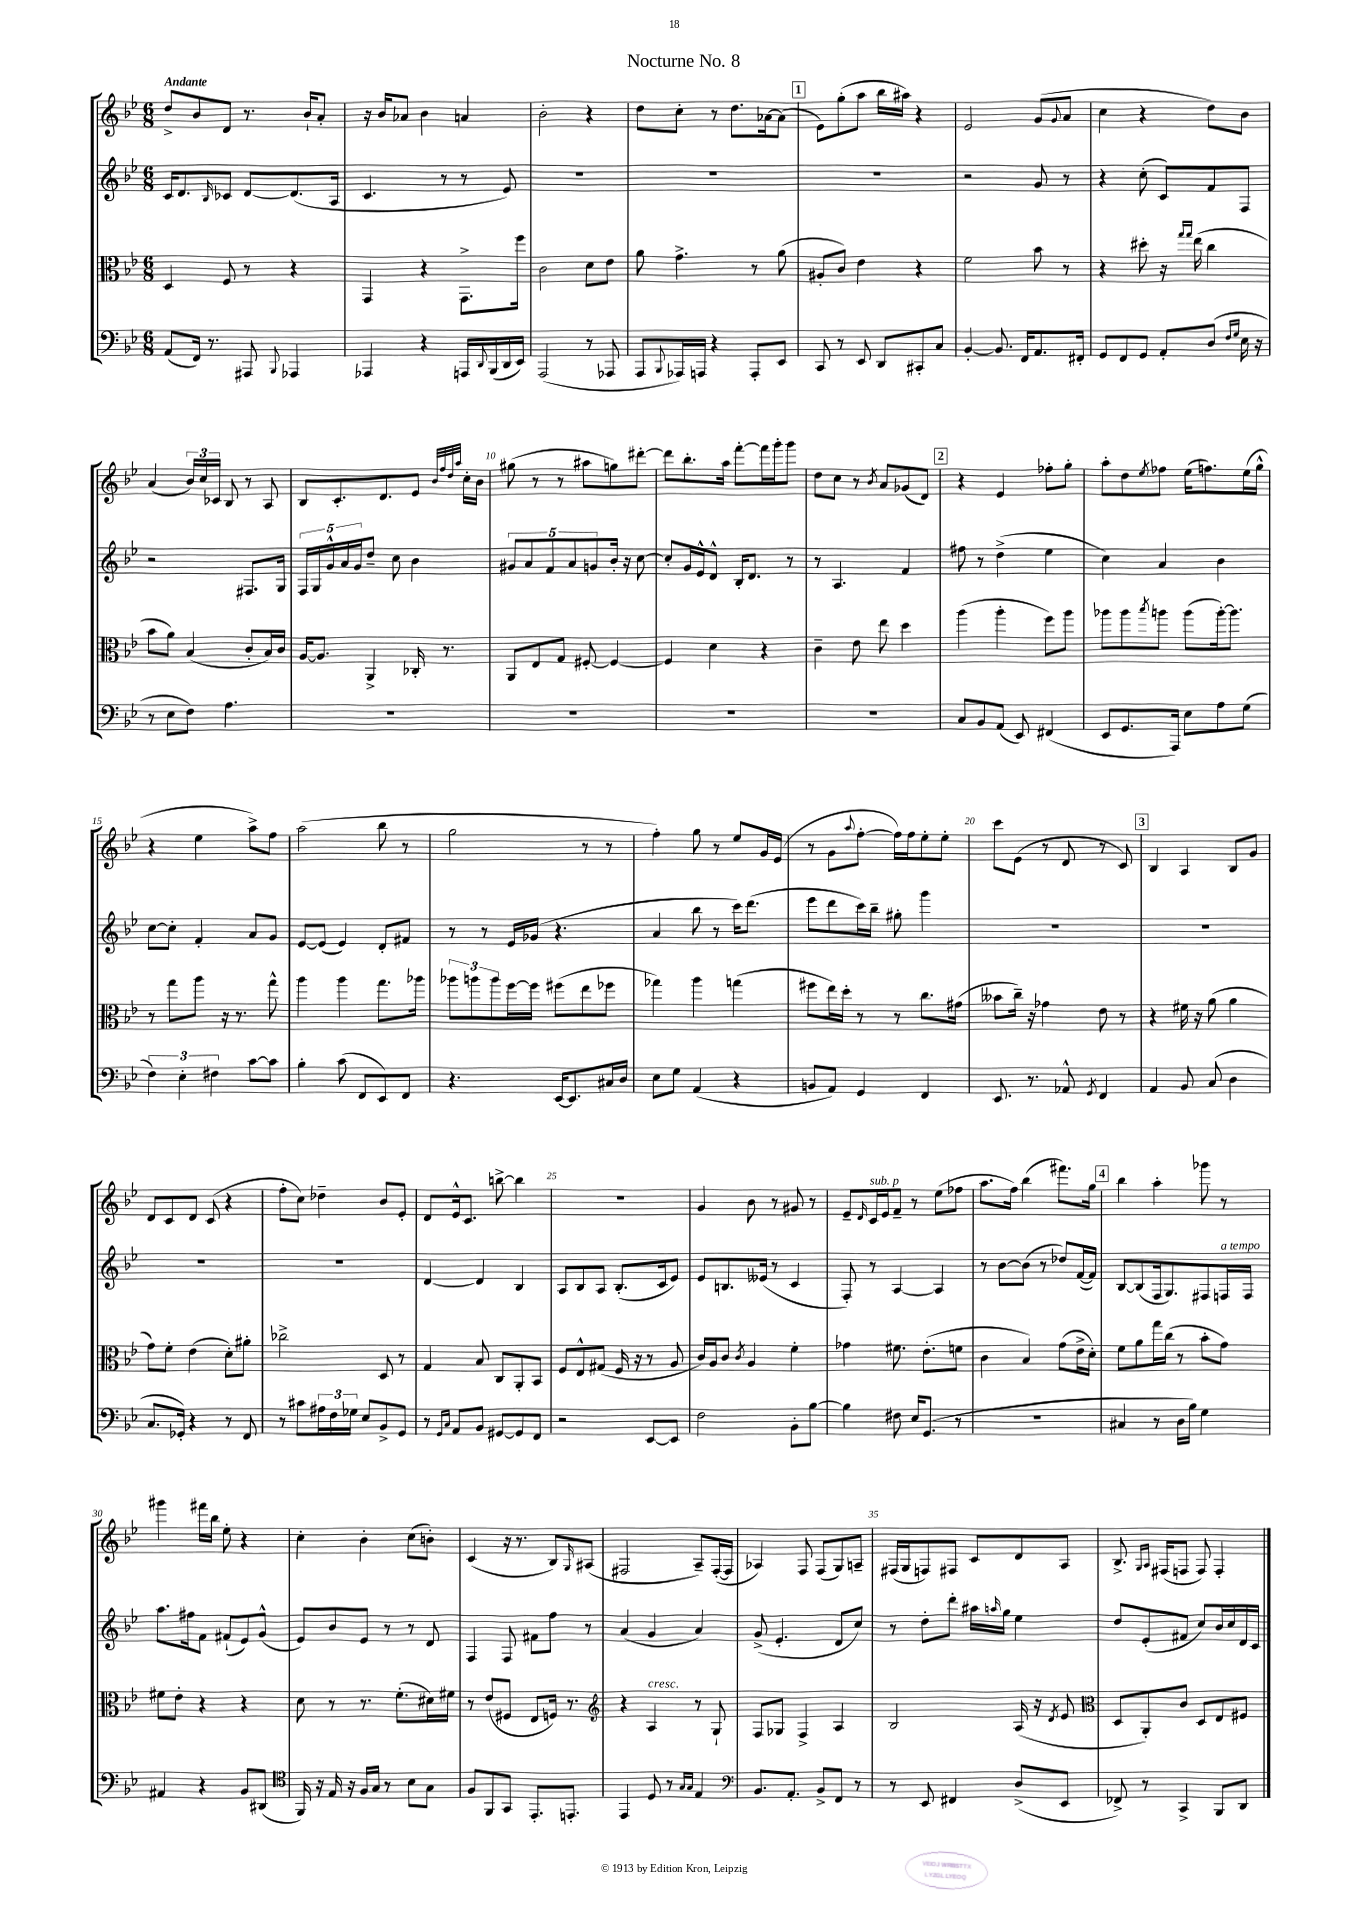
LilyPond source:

\header { title = "Nocturne No. 8" }
<<
\new StaffGroup <<
\new Staff = "s0" {
    \clef treble \key bes \major \numericTimeSignature \time 6/8 \tempo "Andante"
    d''8-> bes'8 d'8 r8. bes'16-! a'8-. |
    r16 bes'16 aes'8 bes'4 a'4 |
    bes'2-. r4 |
    d''8 c''8-. r8 d''8. aes'16~ aes'8( |
    \mark \markup { \box "1" } ees'8) g''8-.( a''8 bes''16 ais''16) r4 |
    ees'2 g'8( \appoggiatura { g'8 } a'8 |
    c''4 r4 d''8) bes'8 |
    a'4( \tuplet 3/2 { bes'16) c''16 ces'16 } bes8 r8 a8 |
    bes8 c'8.-. d'8. ees'8 \grace { bes'32 f''32 d''32 a''32 } c''16-. bes'16 |
    gis''8( r8 r8 ais''8 g''8) dis'''8~-. |
    dis'''8 bes''8.-. a''16 f'''8~-. f'''16 g'''16-. g'''8 |
    d''8 c''8 r8 \acciaccatura { bes'8 } a'8 ges'8( d'8) |
    \mark \markup { \box "2" } r4 ees'4 fes''8-. g''8-. |
    a''8-. d''8 \acciaccatura { ees''8 } fes''8 ees''16( f''8.) ees''16( g''16-^ |
    r4 ees''4 a''8->) f''8 |
    a''2( bes''8 r8 |
    g''2 r8 r8 |
    f''4-.) g''8 r8 ees''8 g'16 ees'16( |
    r8 g'8 \appoggiatura { a''8 } f''8~-. f''16) f''16 ees''8-. ees''8-. |
    c'''8 ees'8( r8 d'8 r8 c'8) |
    \mark \markup { \box "3" } bes4 a4 bes8 g'8 |
    d'8 c'8 d'8 c'8( r4 |
    f''8-. c''8) des''4-- bes'8 ees'8-. |
    d'8 ees'16-^ c'8. b''8~-> b''4 |
    R2. |
    g'4 bes'8 r8 gis'8 r8 |
    ees'8-- \grace { d'16 } c'16^\markup { \italic "sub. p" } ees'16 f'8-- r8 ees''8( fes''8 |
    a''8. f''16) bes''4( fis'''8.) g''16 |
    \mark \markup { \box "4" } bes''4 a''4-. ges'''8 r8 |
    gis'''4 fis'''16 bes''16 ees''8-. r4 |
    c''4-. bes'4-. c''8( b'8-.) |
    c'4( r16 r8. bes8) \grace { g16 } ais8( |
    fis2 a8--) fis16~-.( fis16 |
    aes4) f8 f8( g8) a8-- |
    fis16( g16 f8) fis8 c'8 d'8 a8 |
    bes8.-> \grace { g16 a16 } fis16( f8 f8) f4-. \bar "|." |
}
\new Staff = "s1" {
    \clef treble \key bes \major \numericTimeSignature \time 6/8
    c'16 d'8. \grace { bes16 } ces'8 d'8~ d'8.( a16 |
    c'4. r8 r8 ees'8) |
    R2. |
    R2. |
    \mark \markup { \box "1" } R2. |
    r2 g'8 r8 |
    r4 c''8-.( c'8) f'8 f8 |
    r2 fis8. g16 |
    \tuplet 5/4 { f16 g16 g'16-^ a'16 g'16 } d''8-- c''8 bes'4 |
    \tuplet 5/4 { gis'8 a'8 f'8 a'8 g'8 } bes'16-. r16 c''8~ |
    c''8-. g'16 ees'16-^ d'8-^ bes16-. d'8. r8 |
    r8 a4. f'4 |
    \mark \markup { \box "2" } fis''8 r8 d''4->( ees''4 |
    c''4) a'4 bes'4 |
    c''8~ c''8-. f'4-. a'8 g'8 |
    ees'8~ ees'8( ees'4) d'8-. fis'8 |
    r8 r8 ees'16 ges'16( r4. |
    a'4 bes''8 r8 c'''16) d'''8.( |
    ees'''8 d'''8 c'''16) bes''16-- gis''8-. g'''4 |
    R2. |
    \mark \markup { \box "3" } R2. |
    R2. |
    R2. |
    d'4~ d'4 bes4 |
    a8 bes8 a8 bes8.-.( c'16 ees'8) |
    ees'8 b8. eeses'16( r8 c'4 |
    f8-.) r8 a4~ a4 |
    r8 bes'8~ bes'8( r8 des''8) f'16~( f'16) |
    \mark \markup { \box "4" } bes8~ bes8( f16 g8.) fis8 f16^\markup { \italic "a tempo" } f16 |
    a''8. fis''16 f'8 fis'8-!( ees'8) g'8-^( |
    ees'8) bes'8 ees'8 r8 r8 d'8 |
    f4 f8 fis'8 f''8 r8 |
    a'4( g'4 a'4) |
    g'8->( ees'4.-. d'8 c''8) |
    r8 d''8-. d'''8-. ais''16 \grace { a''16 } g''16 ees''4 |
    d''8 ees'8-.( fis'8 c''8) bes'16 c''16 d'16 c'16 \bar "|." |
}
\new Staff = "s2" {
    \clef alto \key bes \major \numericTimeSignature \time 6/8
    d4 f8 r8 r4 |
    g,4 r4 g,8.-> f''16 |
    c'2 d'8 ees'8 |
    a'8 g'4.-> r8 a'8( |
    \mark \markup { \box "1" } ais8-. c'8) ees'4 r4 |
    f'2 bes'8 r8 |
    r4 dis''8-. r16 \grace { g''16 g''16 } ees''16( c''4 |
    bes'8 a'8) bes4( c'8-. bes16) c'16 |
    a16~ a8. a,4-> ces16-. r8. |
    a,8 ees8 g8 fis8~-. fis4~ |
    fis4 d'4 r4 |
    c'4-- ees'8 ees''8 d''4 |
    \mark \markup { \box "2" } a''4( a''4-. f''8) a''8 |
    aes''8 aes''8 \acciaccatura { bes''8 } a''8 a''8( a''16~-.) a''8. |
    r8 g''8 a''8 r16 r8. g''8-^ |
    a''4 a''4 g''8. aes''16 |
    \tuplet 3/2 { aes''8 a''8 a''8 } f''16~ f''16 fis''8( ees''8 fes''8 |
    ges''4) a''4 g''4( |
    fis''8 ees''16) d''16-. r8 r8 c''8. gis'16( |
    beses'8 c''16--) r16 ges'4 ees'8 r8 |
    \mark \markup { \box "3" } r4 fis'16 r16 a'8( a'4 |
    g'8) f'8-. ees'4( d'8-.) ais'8-. |
    ces''2-> d8 r8 |
    g4 bes8 c8 a,8-. bes,8 |
    f8 ees8-^ gis8( f16 r16 r8 a8 |
    c'16) a16 c'8 \acciaccatura { c'8 } a4 f'4-. |
    ges'4 fis'8. ees'8.-.( f'8 |
    c'4 bes4) g'8( ees'16-> d'16-.) |
    \mark \markup { \box "4" } f'8 a'8 g''16 c''16( r8 bes'8-. g'8) |
    fis'8 ees'8-. r4 r4 |
    d'8 r8 r8. f'8.-.( dis'16) fis'16 |
    r8 ees'8( fis8 ees8 f16) r8. |
    \clef treble r4 a4^\markup { \italic "cresc." } r8 g8-! |
    f8 ges8 f4-> a4 |
    bes2 a16( r16 \acciaccatura { d'8 } ees'8 |
    \clef alto d8 a,8-.) c'8 d8 ees8 fis8 \bar "|." |
}
\new Staff = "s3" {
    \clef bass \key bes \major \numericTimeSignature \time 6/8
    a,8( f,16) r8. ais,,8 \appoggiatura { bes,,8 } aes,,4 |
    aes,,4 r4 a,,16 \appoggiatura { d,8 } bes,,16( d,16 ees,16) |
    a,,2( r8 aes,,8 |
    a,,8 \appoggiatura { bes,,8 } aes,,16) a,,16 r4 a,,8-. ees,8 |
    \mark \markup { \box "1" } c,8 r8 ees,8 d,8 cis,8-. c8 |
    bes,4~-. bes,8. f,16 a,8. fis,16-. |
    g,8 f,8 g,8 a,8-. d8( \grace { f16 g16 } ees16 r16 |
    r8 ees8 f8) a4. |
    R2. |
    R2. |
    R2. |
    R2. |
    \mark \markup { \box "2" } c8 bes,8 a,8( ees,8) fis,4( |
    ees,8 g,8. a,,16) ees8 a8 g8( |
    \tuplet 3/2 { f4) ees4-. fis4 } c'8~ c'8 |
    bes4-. c'8( f,8 ees,8) f,8 |
    r4. ees,16~ ees,8. cis16 d16 |
    ees8 g8 a,4( r4 |
    b,8 a,8) g,4 f,4 |
    ees,8. r8. aes,8-^ \acciaccatura { g,8 } f,4 |
    \mark \markup { \box "3" } a,4 bes,8 c8( d4 |
    c8. ges,16-.) r4 r8 f,8 |
    r8 cis'8 \tuplet 3/2 { ais16 f16 ges16 } ees8 bes,8-> g,8 |
    r8 \grace { g,16 c16 } a,8 bes,8 gis,8~ gis,8 f,8 |
    r2 ees,8~ ees,8 |
    f2 bes,8-. bes8~ |
    bes4 fis8 ees16 g,8.( r8 |
    R2. |
    \mark \markup { \box "4" } cis4 r8 d16 bes16) g4 |
    ais,4 r4 bes,8 dis,8( |
    \clef tenor f,16) r16 ees16 r16 f16 g16 r8 bes8 g8 |
    f8 f,8 g,8 ees,8.-. e,8.-. |
    ees,4 d8 r8 \grace { g16 g16 } ees4 |
    \clef bass bes,8. a,8.-. bes,8-> f,8 r8 |
    r8 ees,8 fis,4 d8->( ees,8 |
    fes,8->) r8 c,4-> bes,,8 d,8 \bar "|." |
}
>>
>>
\layout { \context { \Score \override BarNumber.break-visibility = ##(#f #t #t) barNumberVisibility = #(every-nth-bar-number-visible 5) } }
